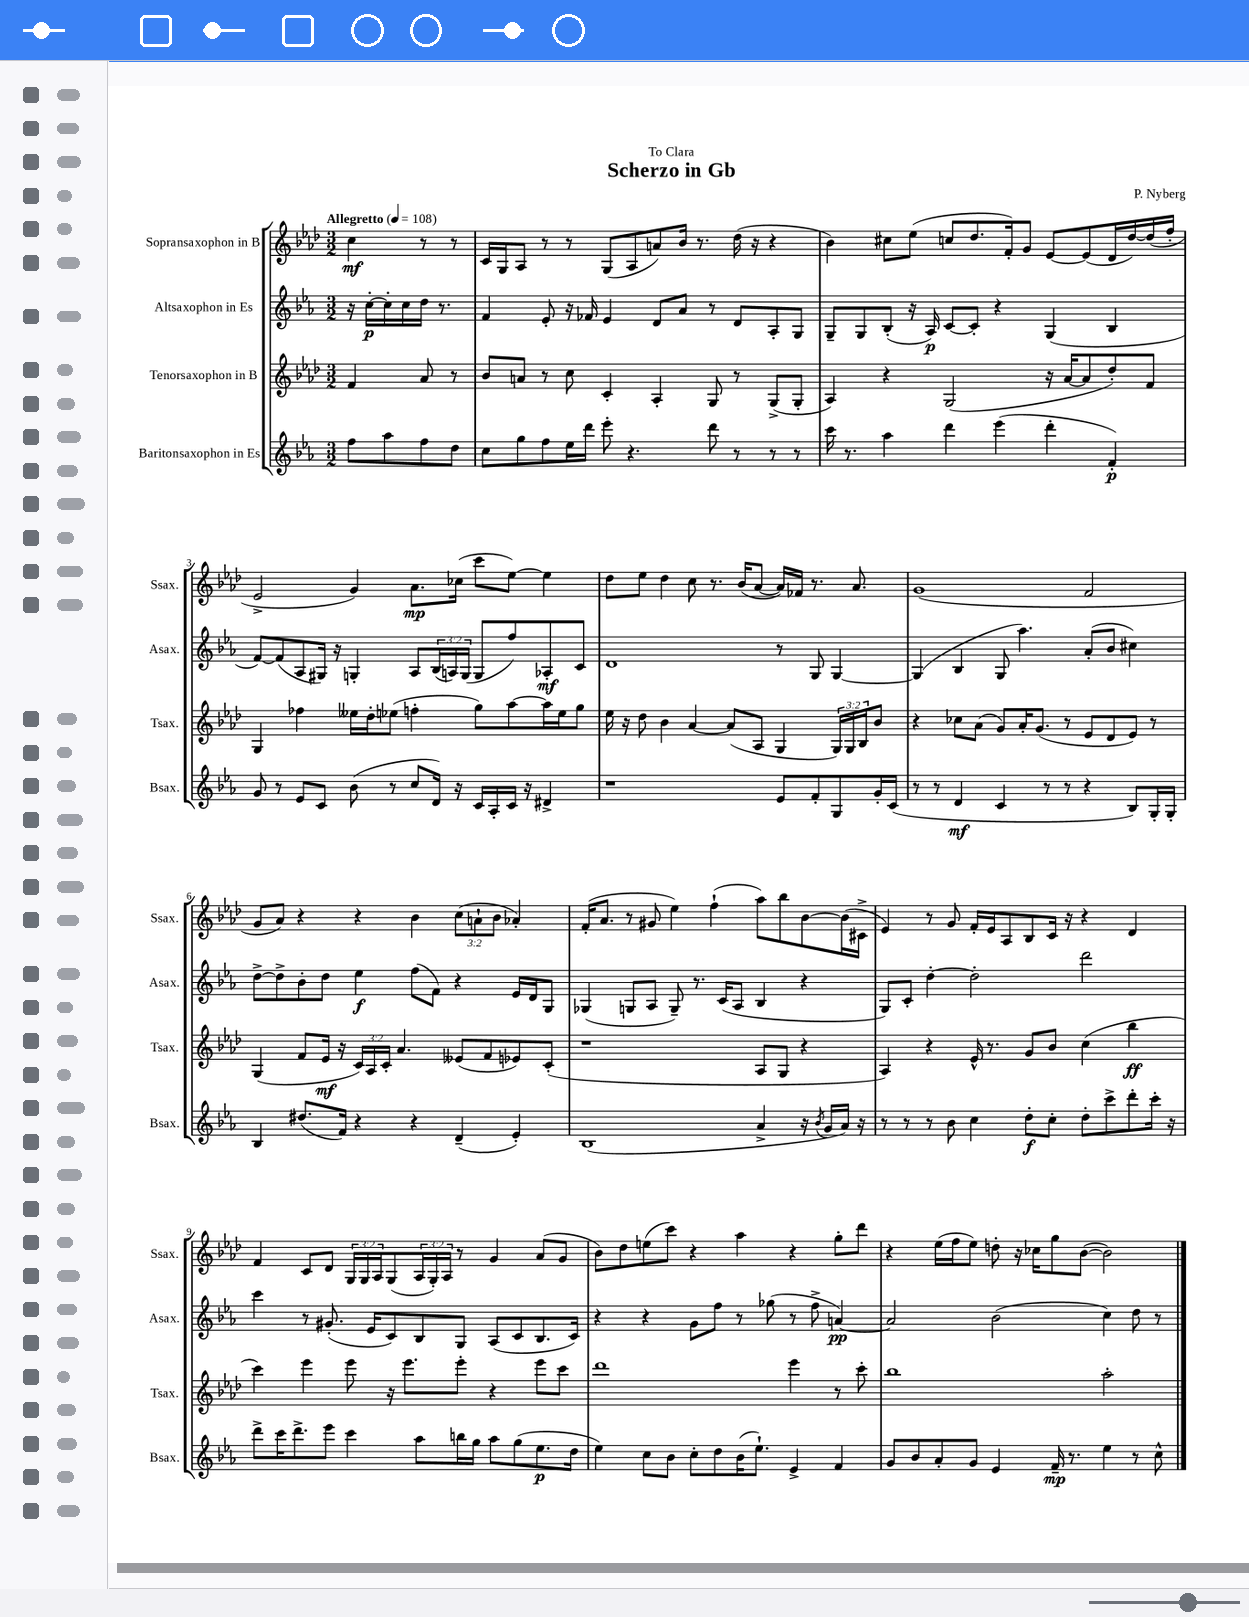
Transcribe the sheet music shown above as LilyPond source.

\header { title = "Scherzo in Gb" composer = "P. Nyberg" dedication = "To Clara" }
<<
\new StaffGroup <<
\new Staff = "s0" \with { instrumentName = "Sopransaxophon in B" shortInstrumentName = "Ssax." } {
    \clef treble \key aes \major \numericTimeSignature \time 3/2 \override Staff.TupletNumber.text = #tuplet-number::calc-fraction-text \partial 2 \tempo "Allegretto" 4 = 108
    c''4\mf r8 r8 |
    c'16 g16 aes8 r8 r8 g8( aes8 a'8) bes'16 r8. des''16( r16 r4 |
    bes'4) cis''8 ees''8( c''8 des''8. f'16-.) g'8 ees'8~ ees'8( des'16 des''16~) des''16( f''16-. |
    ees'2-> g'4) aes'8.\mp ces''16( c'''8 ees''8~) ees''4 |
    des''8 ees''8 des''4 c''8 r8. bes'16( aes'8~ aes'16) fes'16 r8. aes'8. |
    g'1( f'2 |
    g'8 aes'8) r4 r4 bes'4 \tuplet 3/2 { c''8( a'8-! bes'8 } aes'4-.) |
    f'16-.( aes'8. r8 gis'8 ees''4) f''4-!( aes''8) bes''8 bes'8~ bes'16( cis'16-> |
    ees'4) r8 g'8 f'16-. ees'16 aes8 bes8 c'16 r16 r4 des'4 |
    f'4 c'8 des'8 \tuplet 3/2 { g16 g16 aes16 } g8( \tuplet 3/2 { aes16 g16-.) aes16 } r8 g'4 aes'8( g'8 |
    bes'8) des''8 e''8( c'''8) r4 aes''4 r4 g''8-. des'''8 |
    r4 ees''16( f''16 ees''8) d''8-. r16 ces''16 g''8 bes'8~( bes'2) \bar "|." |
}
\new Staff = "s1" \with { instrumentName = "Altsaxophon in Es" shortInstrumentName = "Asax." } {
    \clef treble \key ees \major \numericTimeSignature \time 3/2 \override Staff.TupletNumber.text = #tuplet-number::calc-fraction-text \partial 2
    r16 c''16~-.\p c''16-. c''16 d''16 r8. |
    f'4 ees'8-. r16 fes'16 ees'4 d'8 aes'8 r8 d'8 aes8-. g8 |
    g8-- g8 bes8-.( r16 aes16\p) c'8~ c'8-. r4 g4( bes4 |
    f'8~) f'8( aes8 gis16) r16 g4-. aes8 \tuplet 3/2 { bes16( a16) g16( } g8 f''8) aes8-.\mf c'8 |
    d'1 r8 g8 g4~ |
    g4( bes4 g8 aes''4.) aes'8-.( bes'8 cis''4) |
    d''8~-> d''8-> bes'8-. d''8 ees''4\f f''8( f'8) r4 ees'16 d'16 g8 |
    ges4( g8 aes8 g8--) r8. c'16( aes8 bes4 r4 |
    g8) c'8-. d''4~-. d''2-. d'''2 |
    c'''4 r8 gis'8.-.( ees'16 c'8) bes8 g8 aes8( c'8 bes8. c'16) |
    r4 r4 g'8 f''8 r8 ges''8( r8 f''8-> a'4~\pp) |
    a'2 bes'2( c''4) d''8 r8 \bar "|." |
}
\new Staff = "s2" \with { instrumentName = "Tenorsaxophon in B" shortInstrumentName = "Tsax." } {
    \clef treble \key aes \major \numericTimeSignature \time 3/2 \override Staff.TupletNumber.text = #tuplet-number::calc-fraction-text \partial 2
    f'4 aes'8 r8 |
    bes'8 a'8 r8 c''8 c'4-. aes4-. g8 r8 g8->( g8-. |
    aes4) r4 g2( r16 aes'16~ aes'8 des''8-.) f'8 |
    g4 fes''4 eeses''16 des''16-. ees''8( f''4-. g''8) aes''8~ aes''16 ees''16 g''8 |
    ees''16 r16 des''8 bes'4 aes'4~ aes'8( aes8 g4 \tuplet 3/2 { g16) g16 bes16 } bes'8 |
    r4 ces''8 aes'8( g'8) aes'16-. g'8.( r8 ees'8 des'8 ees'8) r8 |
    g4( f'8 ees'16\mf r16 \tuplet 3/2 { c'16) aes16 c'16-. } aes'4. eeses'8( f'8 ees'8) c'8-.( |
    r1 aes8 g8 r4 |
    aes4) r4 ees'16-^ r8. g'8 bes'8 c''4( bes''4\ff |
    c'''4) ees'''4 ees'''8 r16 ees'''8. ees'''8-. r4 ees'''8 c'''8 |
    des'''1 ees'''4 r8 c'''8-. |
    bes''1 aes''2-. \bar "|." |
}
\new Staff = "s3" \with { instrumentName = "Baritonsaxophon in Es" shortInstrumentName = "Bsax." } {
    \clef treble \key ees \major \numericTimeSignature \time 3/2 \partial 2
    f''8 aes''8 f''8 d''8 |
    c''8 g''8 f''8 ees''16 d'''16 ees'''8-. r4. d'''8 r8 r8 r8 |
    c'''16 r8. aes''4 d'''4 ees'''4( d'''4-. f'4-.\p) |
    g'8 r8 ees'8 c'8 bes'8( r8 c''8 d'16) r16 c'16 aes16-. c'16 r16 dis'4-> |
    r1 ees'8 f'8-. g8 g'16-. c'16( |
    r8 r8 d'4\mf c'4 r8 r8 r4 bes8) g16-. g16-. |
    bes4 dis''8.( f'16) r4 r4 d'4--( ees'4-.) |
    bes1( aes'4-> r16 \acciaccatura { bes'8 } g'16 aes'16) r16 |
    r8 r8 r8 bes'8 c''4 d''8-.\f c''8-. d''8-. c'''8-> d'''8-. c'''16-. r16 |
    d'''8-> c'''16 d'''8.-> ees'''8 c'''4 aes''8 b''16 g''16 aes''8 g''8( ees''8.\p d''16 |
    ees''4) c''8 bes'8 c''8-. d''8 bes'16( ees''8.-!) ees'4-> f'4 |
    g'8 bes'8 aes'8-. g'8 ees'4 f'16--\mp r8. ees''4 r8 c''8-^ \bar "|." |
}
>>
>>
